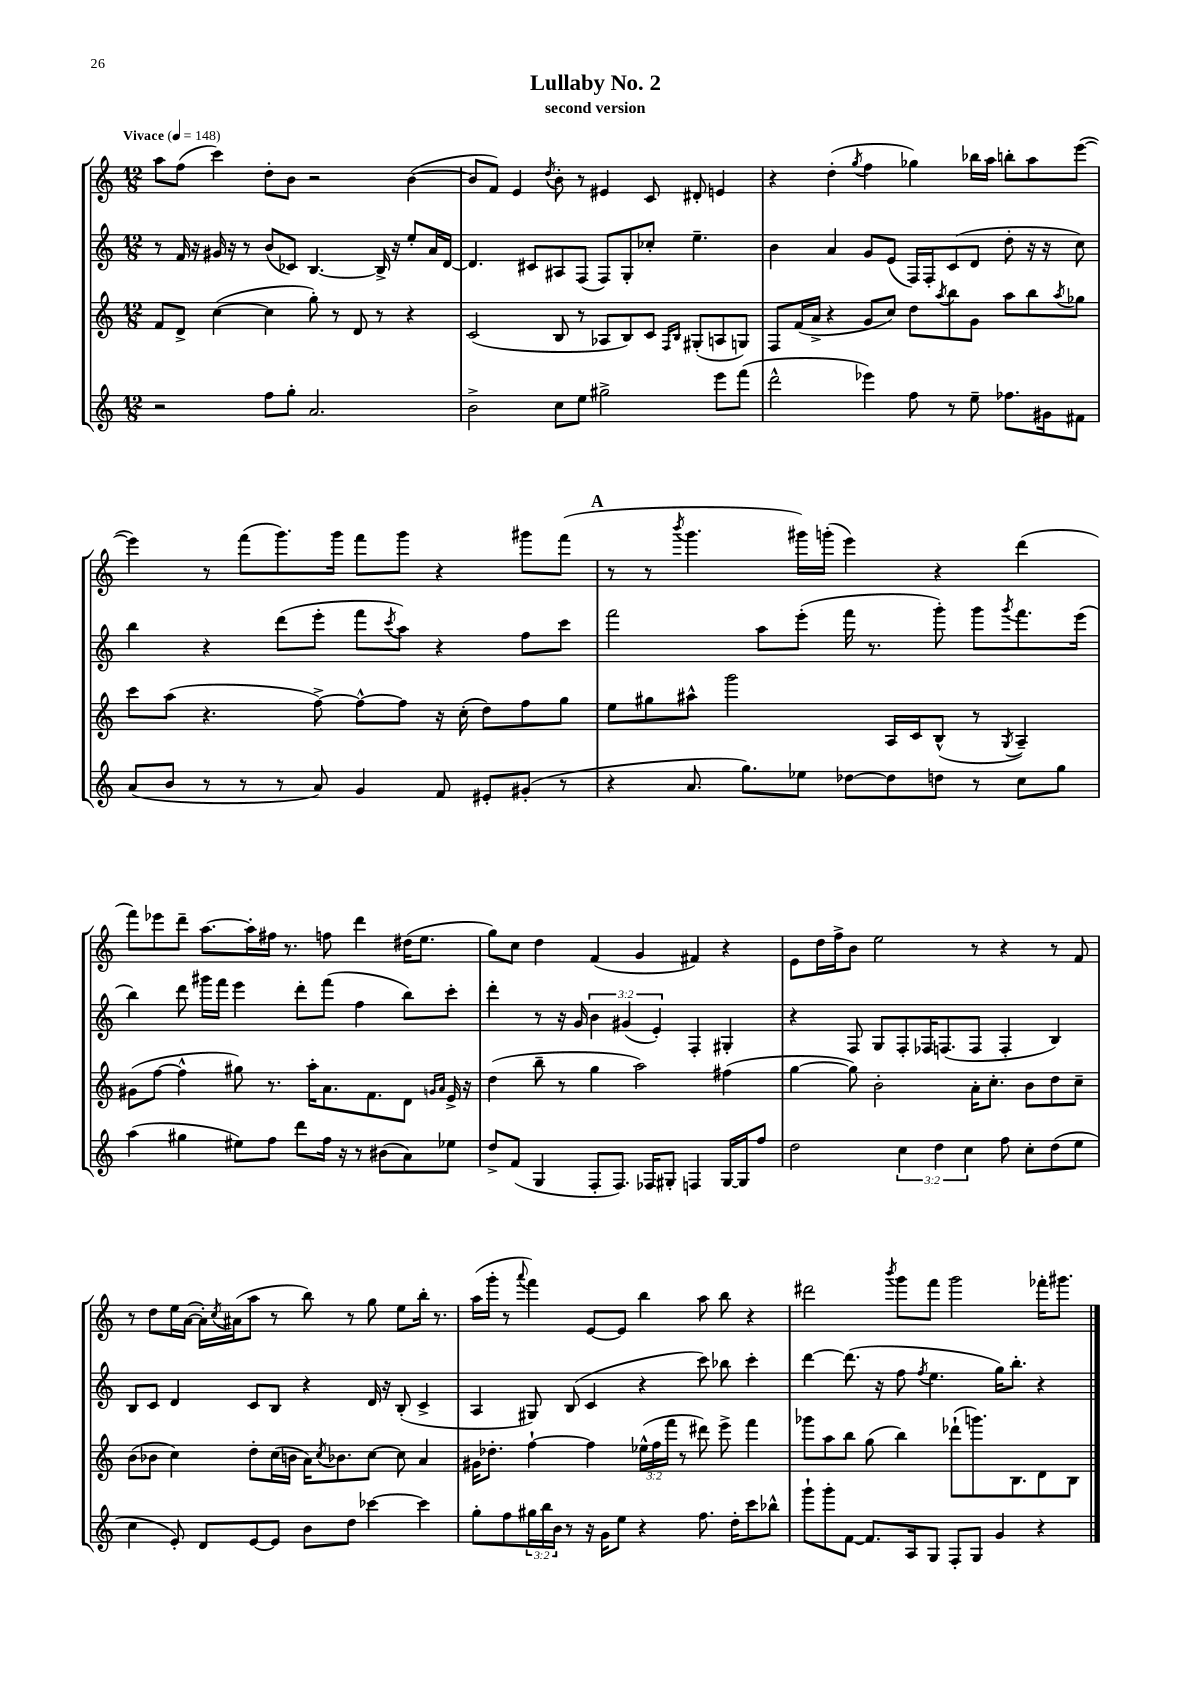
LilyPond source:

\header { title = "Lullaby No. 2" subtitle = "second version" }
<<
\new StaffGroup <<
\new Staff = "s0" {
    \clef treble \key c \major \numericTimeSignature \time 12/8 \tempo "Vivace" 4 = 148
    a''8 f''8( c'''4) d''8-. b'8 r2 b'4~( |
    b'8 f'8) e'4 \acciaccatura { d''8 } b'8-. r8 eis'4 c'8 dis'8-. e'4 |
    r4 d''4-.( \acciaccatura { g''8 } f''4 ges''4) bes''16 a''16 b''8-. a''8 e'''8~( |
    e'''4) r8 f'''8( g'''8.) g'''16 f'''8 g'''8 r4 gis'''8 f'''8( |
    \mark \markup { \bold "A" } r8 r8 \acciaccatura { b'''8 } g'''4. gis'''16) g'''16-.( e'''4) r4 d'''4( |
    f'''8) ees'''8 d'''8-- a''8.~ a''16-. fis''16 r8. f''8 d'''4 dis''16( e''8. |
    g''8) c''8 d''4 f'4( g'4 fis'4) r4 |
    e'8 d''16 f''16-> b'8 e''2 r8 r4 r8 f'8 |
    r8 d''8 e''16 a'16~( a'16-.) \acciaccatura { c''8 } ais'16( a''8 r8 b''8) r8 g''8 e''8 b''16-. r8. |
    a''16( g'''16-. r8 \appoggiatura { a'''8 } f'''4) e'8~ e'8 b''4 a''8 b''8 r4 |
    dis'''2 \acciaccatura { b'''8 } g'''8 f'''8 g'''2 fes'''16-. gis'''8. \bar "|." |
}
\new Staff = "s1" {
    \clef treble \key c \major \numericTimeSignature \time 12/8 \override Staff.TupletNumber.text = #tuplet-number::calc-fraction-text
    r8 f'16 r16 gis'16 r16 r8 b'8( ces'8) b4.~ b16-> r16 e''8-. a'16 d'16~ |
    d'4. cis'8 ais8 f8( f8) g8-. ces''8-. e''4.-- |
    b'4 a'4 g'8 e'8( f16) f16-. c'8( d'8 d''8-. r16 r16 c''8) |
    b''4 r4 d'''8( e'''8-. f'''8 \acciaccatura { c'''8 } a''8) r4 f''8 c'''8 |
    \mark \markup { \bold "A" } f'''2 a''8 e'''8-.( f'''16 r8. g'''8-.) g'''8 \acciaccatura { g'''8 } f'''8. e'''16( |
    b''4) d'''8 gis'''16 f'''16 e'''4 d'''8-. f'''8( f''4 b''8) c'''8-. |
    d'''4-. r8 r16 g'16 \tuplet 3/2 { b'4 gis'4( e'4-.) } f4-. gis4-. |
    r4 f8 g8 f8-. fes16 f8.( f8 f4-. b4) |
    b8 c'8 d'4 c'8 b8 r4 d'16 r16 b8-.( c'4-> |
    a4 gis8) b8( c'4 r4 c'''8) bes''8 c'''4-. |
    d'''4~ d'''8.( r16 f''8 \acciaccatura { f''8 } e''4. g''16) b''8.-. r4 \bar "|." |
}
\new Staff = "s2" {
    \clef treble \key c \major \numericTimeSignature \time 12/8 \override Staff.TupletNumber.text = #tuplet-number::calc-fraction-text
    f'8 d'8-> c''4~( c''4 g''8-.) r8 d'8 r8 r4 |
    c'2( b8 r8 aes8 b8) c'8 \grace { f16 b16 } gis8-.( a8 g8) |
    f8 f'16( a'16-> r4 g'8 c''8) d''8 \acciaccatura { a''8 } b''8 g'8 a''8 b''8 \acciaccatura { a''8 } ges''8 |
    c'''8 a''8( r4. f''8~->) f''8~-^ f''8 r16 c''16-.( d''8) f''8 g''8 |
    \mark \markup { \bold "A" } e''8 gis''8 ais''8-^ g'''2 a16 c'16 b8-^( r8 \acciaccatura { g8 } a4--) |
    gis'8( f''8~ f''4-^ gis''8) r8. a''16-. a'8. f'8. d'8 \grace { g'16 a'16 } e'16-> r16 |
    d''4( b''8-- r8 g''4 a''2) fis''4( |
    g''4~ g''8) b'2-. a'16-. c''8.-. b'8 d''8 c''8-- |
    b'8( bes'8 c''4) d''8-. c''16( b'16 a'16) \acciaccatura { c''8 } bes'8. c''8~ c''8 a'4 |
    gis'16 des''8.-. f''4~-! f''4 \tuplet 3/2 { ees''16-^( f''16 f'''16 } r8 dis'''8) e'''8-> f'''4 |
    ges'''8 a''8 b''8 g''8( b''4) des'''8-!( g'''8.) b8. d'8 b8 \bar "|." |
}
\new Staff = "s3" {
    \clef treble \key c \major \numericTimeSignature \time 12/8 \override Staff.TupletNumber.text = #tuplet-number::calc-fraction-text
    r2 f''8 g''8-. a'2. |
    b'2-> c''8 e''8 gis''2-> e'''8 f'''8( |
    d'''2-^ ees'''4) f''8 r8 e''8-- fes''8. gis'16 fis'8 |
    a'8( b'8 r8 r8 r8 a'8) g'4 f'8 eis'8-. gis'8-.( r8 |
    \mark \markup { \bold "A" } r4 a'8. g''8.) ees''8 des''8~ des''8 d''8 r8 c''8 g''8 |
    a''4( gis''4 eis''8) f''8 d'''8 f''16 r16 r8 bis'8( a'8) ees''8 |
    d''8-> f'8( g4 f8-. f8.) fes16 gis8-. f4 gis16~ gis16 f''8 |
    d''2 \tuplet 3/2 { c''4 d''4 c''4 } f''8 c''8-. d''8( e''8 |
    c''4 e'8-.) d'8 e'8~ e'8 b'8 d''8 ces'''4~ ces'''4 |
    g''8-. f''8 \tuplet 3/2 { gis''16 b''16 b'16 } r8 r16 g'16 e''8 r4 f''8. d''16-. c'''8 bes''8-^ |
    g'''8-! g'''8-. f'8~ f'8. a16 g8 f8-. g8 g'4 r4 \bar "|." |
}
>>
>>
\layout { \context { \Score \remove "Bar_number_engraver" } }
